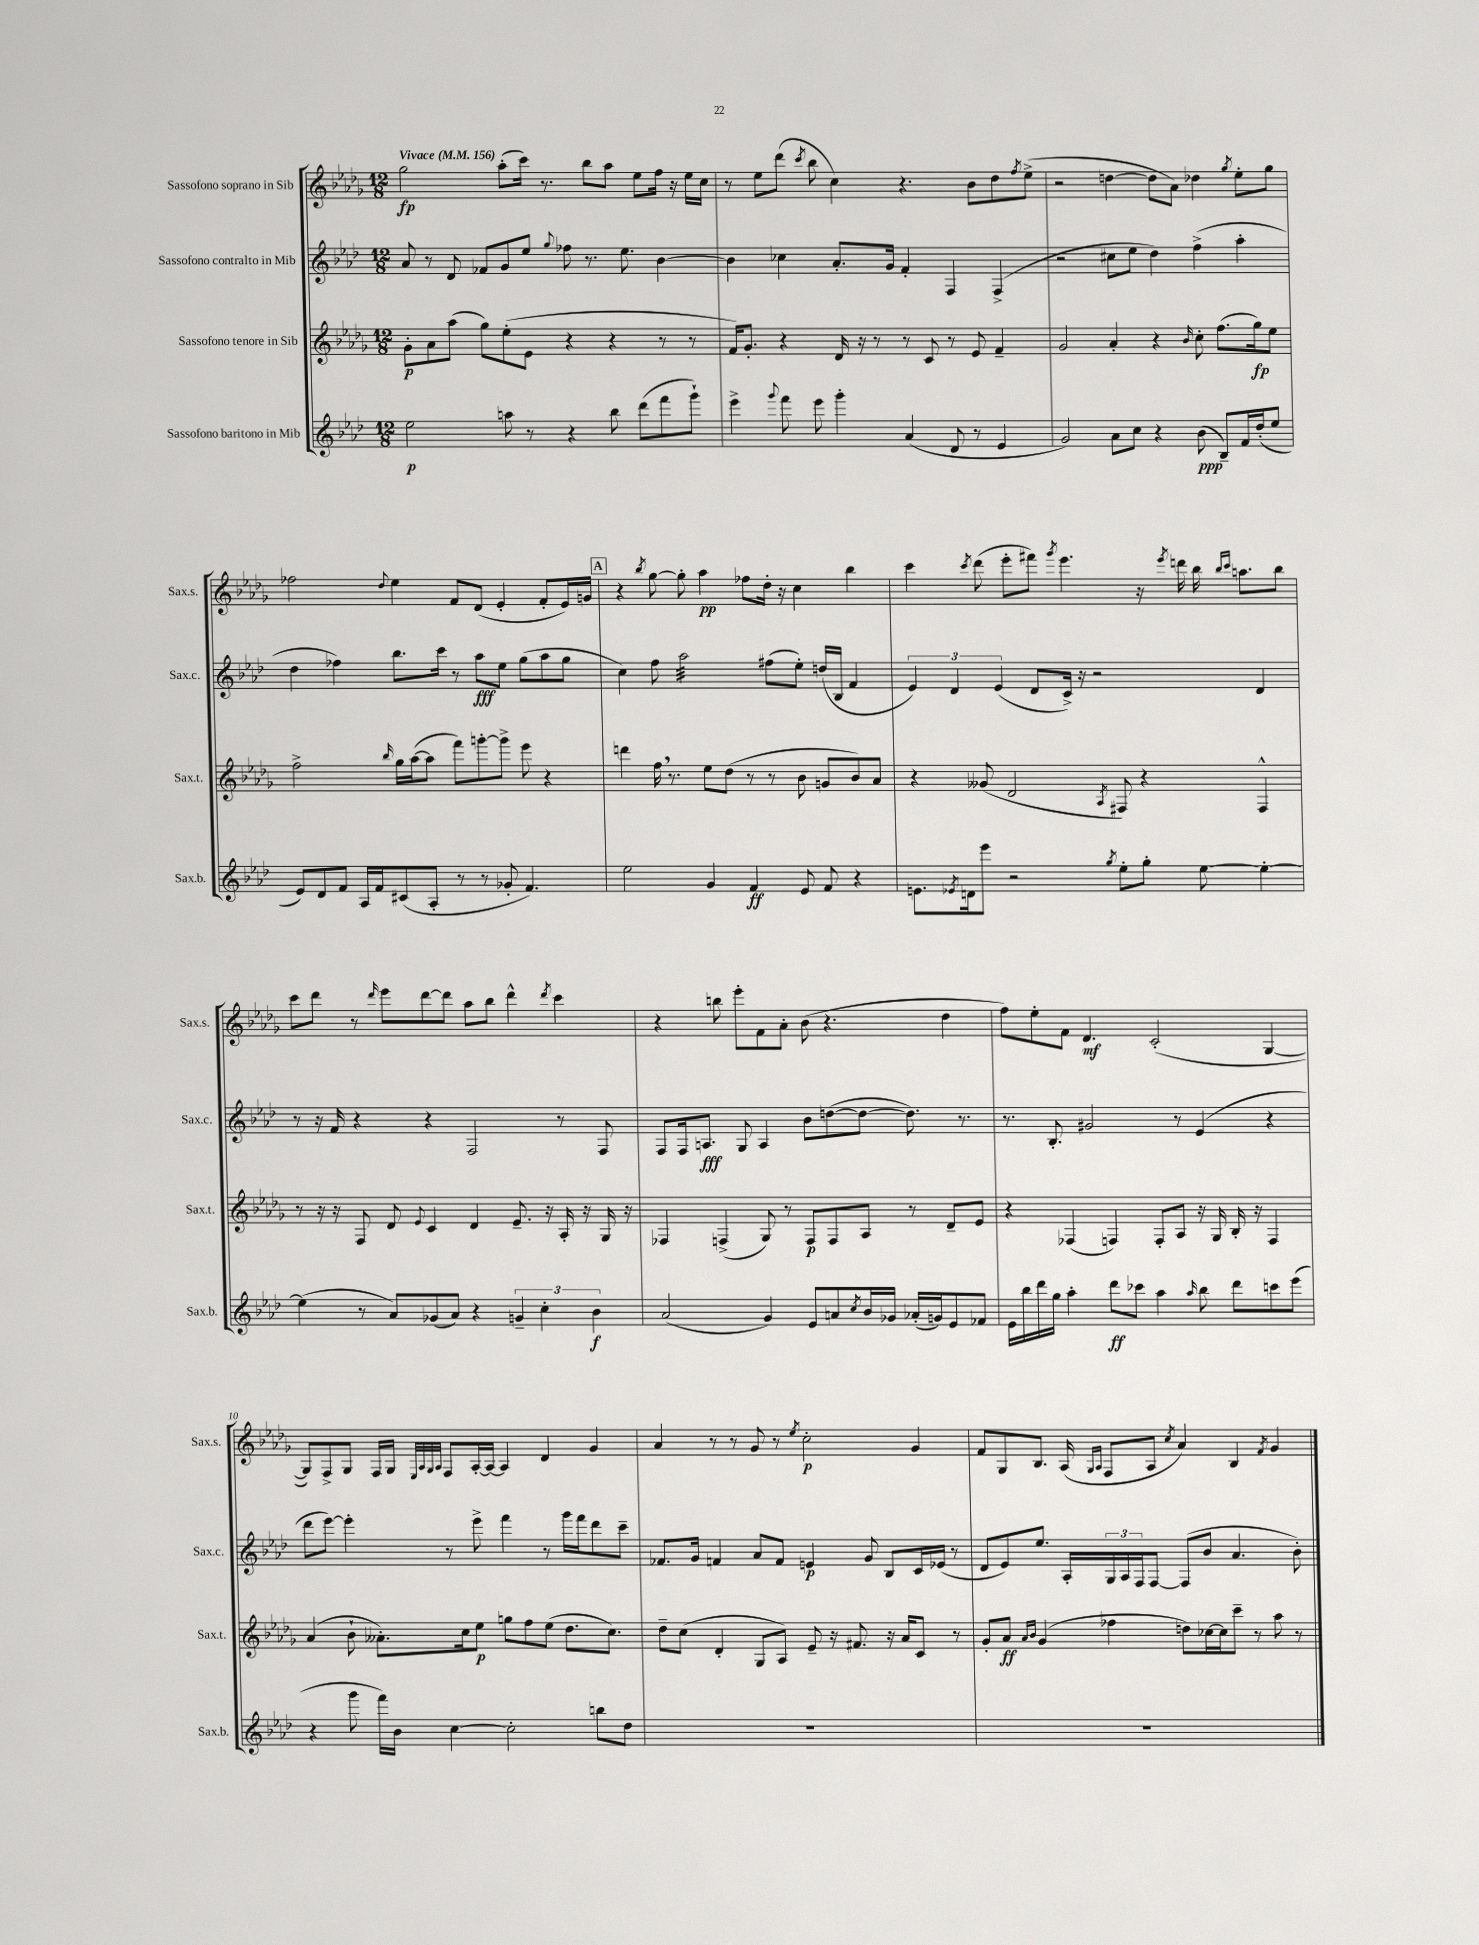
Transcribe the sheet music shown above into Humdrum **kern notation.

**kern	**kern	**kern	**kern
*staff4	*staff3	*staff2	*staff1
*clefG2	*clefG2	*clefG2	*clefG2
*k[b-e-a-d-]	*k[b-e-a-d-g-]	*k[b-e-a-d-]	*k[b-e-a-d-g-]
*M12/8	*M12/8	*M12/8	*M12/8
*MM156	*MM156	*MM156	*MM156
2ee-\	8g-'\L	8a-/	2gg-\
.	8a-\	8r	.
.	(8aa-\J	8d-/	.
.	8gg-\L)	8f-/L	.
8aa\	(8ee-'\	8g/	(8aa-'\L
8r	8e-\J	8ee-/J	16ccc\Jk)
.	.	.	8.r
.	.	8qqgg/	.
4r	4r	8ff-\	.
.	.	8.r	8bb-\L
8bb-\	4r	.	8aa-\J
.	.	8.ee-\	.
(8ddd-\L	.	.	8ee-\L
8fff\	8r	[4b-\	16ff\Jk
.	.	.	16r
8ggg`\J)	8r	.	16ee-\LL
.	.	.	16cc\JJ
=	=	=	=
4eee-^\	16f/LK)	4b-\]	8r
.	8.g-'/J	.	.
.	.	.	8ee-\L
8qqggg/	.	.	.
8fff\	4r	4cc-\	(8ddd-\J
.	.	.	8qccc/
8eee-\	.	.	8bb-\
4ggg'\	16d-/	8.a-'/L	4cc\)
.	16r	.	.
.	8r	.	.
.	.	16g/Jk	.
(4a-/	8r	4f'/	4.r
.	8c/	.	.
8d-/	8r	4F/	.
8r	8e-/	.	8b-\L
4e-/	4f~/	(4F^/	8dd-\
.	.	.	8qff/
.	.	.	(8ee-^\J
=	=	=	=
2g/)	2g-/	2r	2r
8a-\L	4a-'/	8cc#\L	[4dd\
8cc\J	.	8ee-\J	.
4r	4r	4dd-\)	8dd\]L
.	.	.	8a-\J)
.	16qqb-/	.	.
(8b-\	8cc'\	(4ff^\	4dd-\
8B-~/L)	(8.ff\L	.	.
.	.	.	8qgg-/
16f/L	.	4aa-'\	8ee-'\L
(16dd-'/J	16gg-\k)	.	.
8ee-/J	8ee-\J	.	8gg-\J
=	=	=	=
8e-/L)	2ff^\	4dd-\	2ff-\
8d-/	.	.	.
8f/J	.	4ff-\)	.
16A-/LL	.	.	.
16f/J	.	.	.
.	16qqbb-/	.	8qqdd-/
(8c#/	16gg-\LL	8.bb-\L	4ee-\
.	([16aa-\J	.	.
8A-'/J	8aa-\]J	.	.
.	.	16ccc\Jk	.
8r	8fff\L)	8r	8f/L
8r	[8ggg'\	8aa-\L	(8d-/J
8g-'/	8ggg^\]J	8ee-\J	4e-'/
4.f/)	8eee-\	(8gg\L	.
.	4r	8aa-\	8f'/L
.	.	8gg\J	16e-/L)
.	.	.	16g/JJ
=	=	=	=
2ee-\	4ddd\	4cc\)	4r
.	.	.	8qbb-/
.	16ff\	8ff\	[8gg-\
.	8.r	.	.
.	.	2aa-\	8gg-'\]
4g/	8ee-\L	.	4aa-\
.	(8dd-\J	.	.
4f/	8r	.	8ff-\L
.	8r	(8ff#\L	16dd-'\Jk
.	.	.	16r
8e-/	8b-\	8ee-'\J)	4cc\
8f/	8g/L	(16dd/LL	.
.	.	16B-/JJ	.
4r	8b-/)	4f/	4bb-\
.	8a-/J	.	.
=	=	=	=
8.e\L	4r	6e-/)	4ccc\
.	.	6d-/	.
8qe-/	.	.	.
16d\k	.	.	.
.	.	.	8qccc/
8eee-\J	(8g--/	.	(8ddd-\
.	.	(6e-/	.
2r	2d-/	.	8eee-'\L
.	.	8d-/L	8fff#\J)
.	.	.	8qggg-/
.	.	16c^/Jk)	4.eee-\
.	.	16r	.
.	.	2r	.
8qgg/	8qA-/	.	.
8ee-'\L	8F#/)	.	.
8gg'\J	4r	.	16r
.	.	.	8qeee-/
.	.	.	16ddd\
[8ee-\	.	.	16bb-\
.	.	.	16qqbb-/LL
.	.	.	16qqccc/JJ
.	.	.	8.aa\L
4ee-'\_	4F#^^/	4d-/	.
.	.	.	8bb-\J
=	=	=	=
(4ee-\]	8r	8r	8ccc\L
.	16r	16r	8ddd-\J
.	16r	16f/	.
8r	8F/	4r	8r
.	.	.	16qqddd-/
8a-/L)	8d-/	.	8eee-\L
.	8qqe-/	.	.
(8g-/	4c/	4r	[8ddd-\
8a-/J)	.	.	8ddd-\]J
4r	4d-/	2F/	8aa-\L
.	.	.	8bb-\J
6g~/	8.e-~/	.	4ddd-^^\
6cc'\	.	.	.
.	16r	.	.
.	.	.	8qddd-/
.	16A-'/	8r	4ccc\
.	16r	.	.
6b-\	.	.	.
.	16G-/	8F/	.
.	16r	.	.
=	=	=	=
(2a-/	4F-/	8F/L	4r
.	.	16F/k	.
.	.	8.A/J	.
.	(4F^/	.	8bb\
.	.	8G/	8eee-'\L
4g/)	8G-/)	4A/	8f\
.	8r	.	8a-'\J
8e-/L	8F/L	8b-\L	(8b-\
8a/	8F/	([8dd\	4.r
8qcc/	.	.	.
16b-/L	8A-/J	8dd\_J	.
16g-/JJ	.	.	.
(16a-'/LL	8r	8.dd\])	.
16g/J)	.	.	.
8e-/	8d-~/L	.	4dd-\
.	.	8.r	.
8f-/J	8e-/J	.	.
=	=	=	=
16e-\LL	4r	8.r	8ff\L)
16bb-\	.	.	.
16ddd-\	.	.	8ee-'\
16gg\JJ	.	8.B-'/	.
4aa-'\	(4F-/	.	8f\J
.	.	2g#/	4.d-/
8ddd-\L	4F/)	.	.
8ccc-\J	.	.	.
4aa-\	8F'/L	.	(2c'/
.	8A-/J	8r	.
16qqaa-/	.	.	.
8bb-\	16r	(4e-/	.
.	16G-/	.	.
8ddd-\L	16B-'/	.	.
.	16r	.	.
8ccc\	4F/	4r	[4G-/
(8eee-\J	.	.	.
=	=	=	=
4r	(4a-/	8ddd-\L	8G-/]L)
.	.	[8eee-\J)	8F^/
8ggg\	8b-`\	4eee-'\]	8G-/J
16fff\LL)	8.a--'\L)	.	16F/LL
16b-\JJ	.	.	16G-/JJ
.	.	.	32qqE-/LLL
.	.	.	32qqA-/
.	.	.	32qqG-/
.	.	.	32qqA-/JJJ
[4cc\	.	8r	8F/L
.	16cc\k	.	.
.	8ee-\J	8eee-^\	[16A-'/L
.	.	.	16A-/_JJ
2cc'\]	8gg\L	4fff\	4A-/]
.	8ff\	.	.
.	(8ee-\J	8r	4d-/
.	8.dd-\L	16ggg\LL	.
.	.	16fff\J	.
8bb\L	.	8ddd-\	4g-/
.	8.cc\J)	.	.
8dd-\J	.	8ccc~\J	.
=	=	=	=
1.r	8dd-~\L	8.f-/L	4a-/
.	(8cc\J	.	.
.	.	16g/Jk	.
.	4d-'/	4f/	8r
.	.	.	8r
.	8G-/L	8a-/L	8g-/
.	8A-/J)	8f/J	8r
.	.	.	8qee-/
.	8e-~/	4e/	2cc'\
.	16r	.	.
.	8.f#/	.	.
.	.	8g/	.
.	16r	8B-/L	.
.	16a-/LK	.	.
.	8c/J	16c/L	4g-/
.	.	(16e-/JJ	.
.	8r	8r	.
=	=	=	=
1.r	8g-'/L	8d-/L	8f/L
.	8a-/J	8e-/)	8G-/
.	16qqa-/LL	.	.
.	16qqb-/JJ	.	.
.	(4g-/	8.ee-/J	8.B-/J
.	.	16A-'/LL	(16A-/
.	.	.	16qqG-/LL
.	.	.	16qqA-/JJ
.	4ff-\	24G/	8F/L
.	.	24A-/	.
.	.	24F/J	.
.	.	[8F/J	8A-/J
.	.	.	8qcc/
.	8dd\L)	(8F/]L	4a-/)
.	[16cc-\L	8b-/J	.
.	16cc-\]J	.	.
.	8ccc~\J	4.a-/	4B-/
.	8r	.	.
.	.	.	8qf/
.	8aa-\	.	4g-/
.	8r	8b-'\)	.
==	==	==	==
*-	*-	*-	*-
